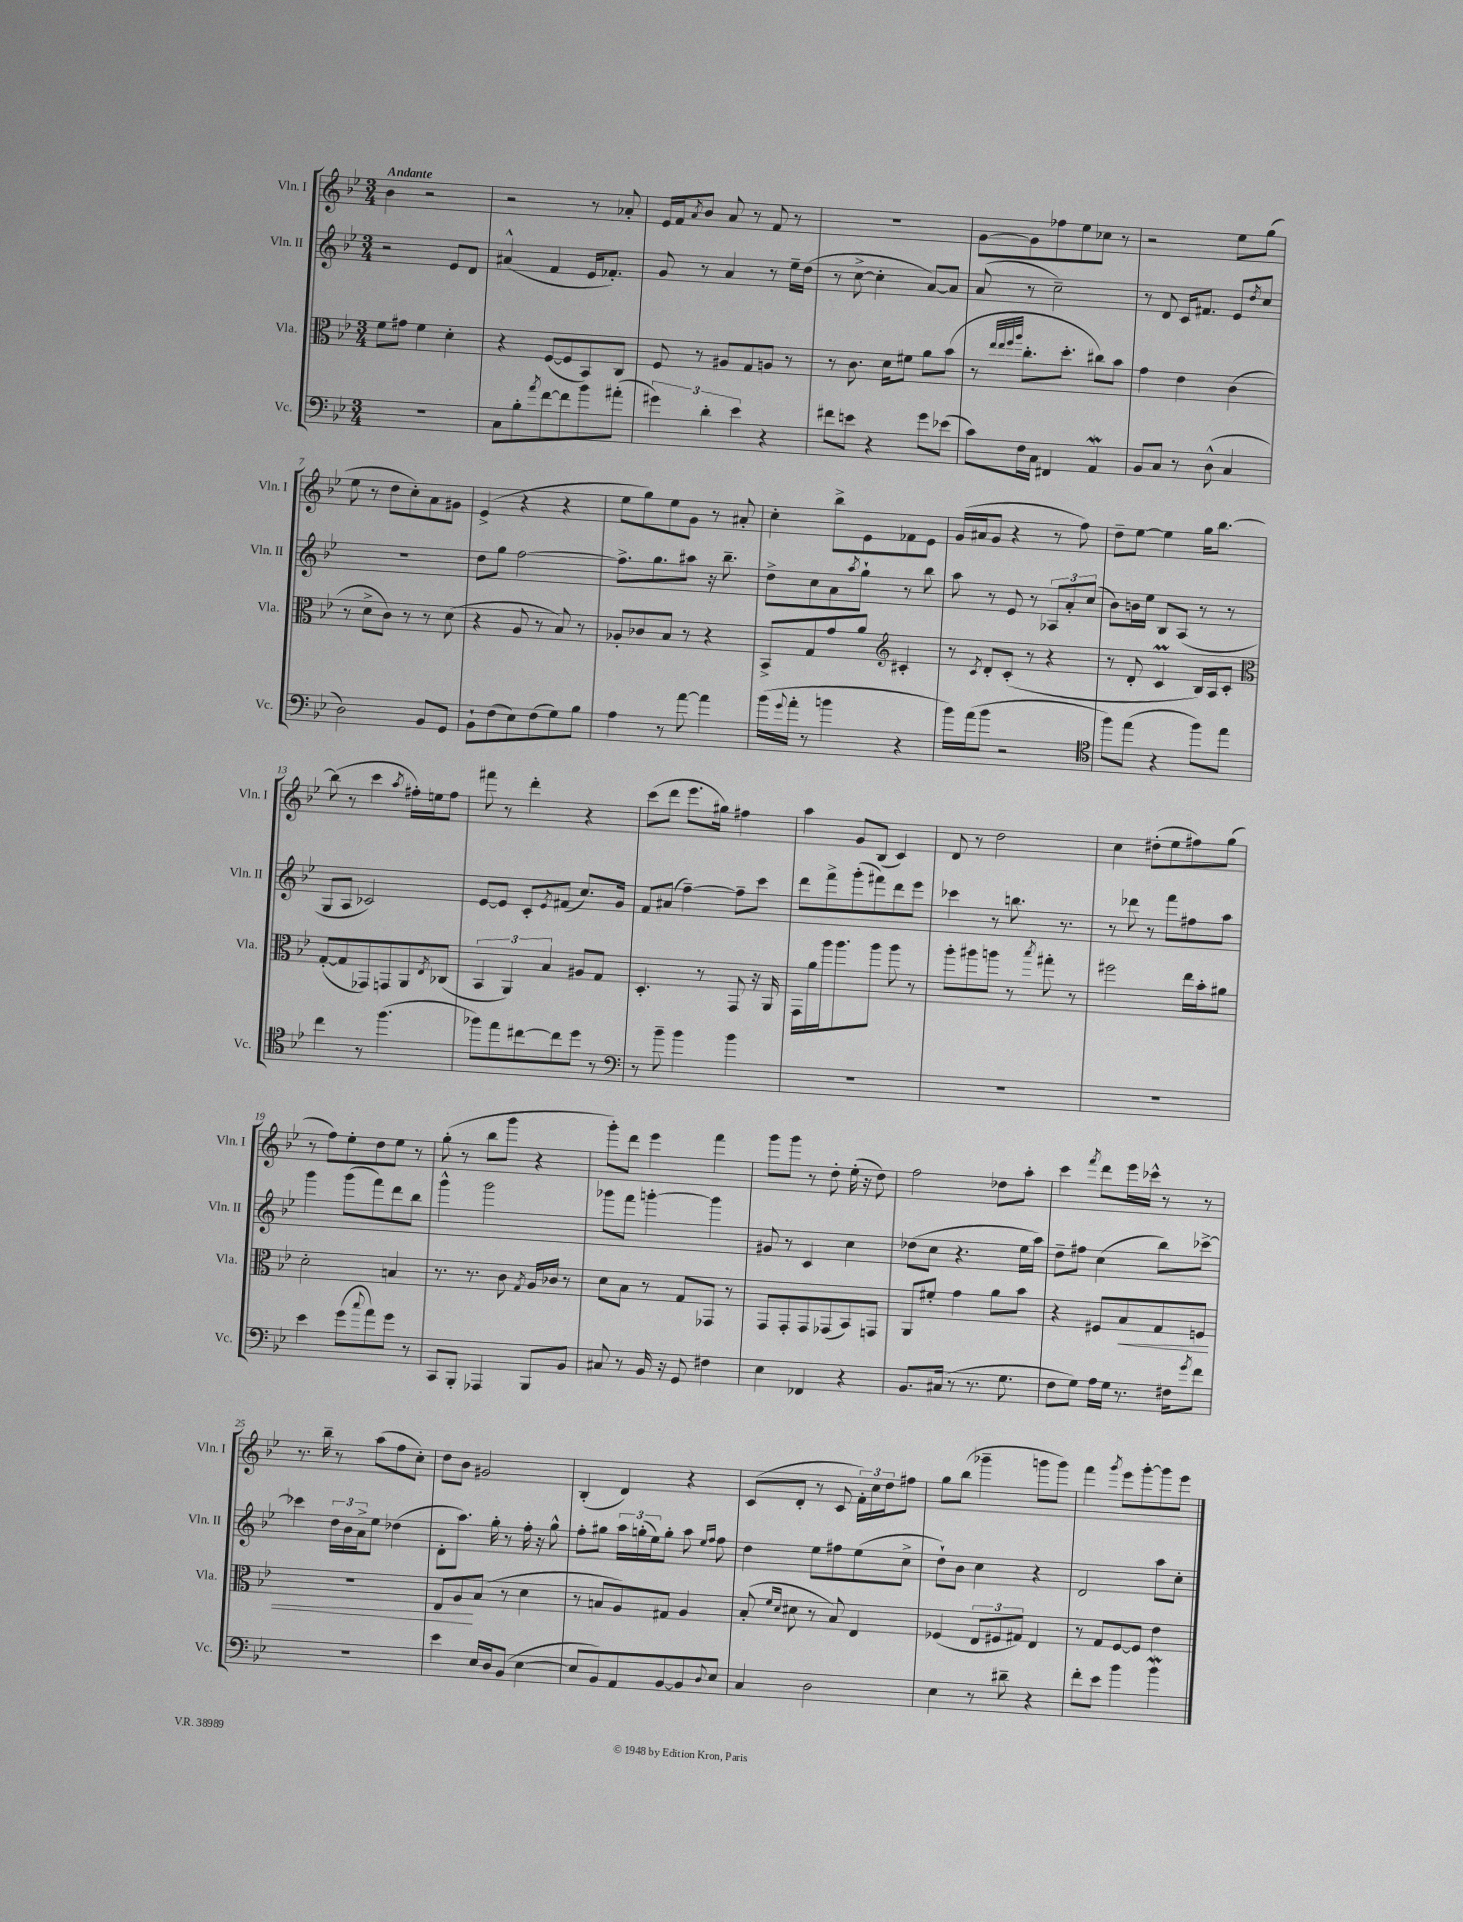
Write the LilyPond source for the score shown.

<<
\new StaffGroup <<
\new Staff = "s0" \with { instrumentName = "Vln. I" shortInstrumentName = "Vln. I" } {
    \clef treble \key bes \major \numericTimeSignature \time 3/4 \tempo "Andante"
    bes'4 r2 |
    r2 r8 aes'8-. |
    ees'16 f'16 \acciaccatura { a'8 } bes'8 a'8 r8 f'8 r8 |
    R2. |
    g'8~ g'8 fes''8 ees''8 ces''8 r8 |
    r2 ees''8 g''8( |
    ees''8 r8 d''8 c''8-.) a'8 gis'8 |
    ees'4->( r4 r4 |
    ees''8 g''8) ees''8 g'8 r8 ais'8-. |
    c''4-. bes''8-> ees'8 fes'8 ees'8 |
    g'16( ais'16 g'8 r4 r8 f''8) |
    d''8-- ees''8~ ees''4 g''16 bes''8.~ |
    bes''8( r8 c'''4 \acciaccatura { a''8 } fis''16-.) e''16 fis''8 |
    fis'''8 r8 d'''4-. r4 |
    c'''8( d'''8 ees'''8. gis''16) fis''4 |
    a''4 g'8 bes8( c'4) |
    d'8 r8 d''2 |
    c''4 dis''8-.( ees''8 fis''8) g''8( |
    r8 f''8) ees''8-. d''8 ees''8 r8 |
    g''8-.( r8 bes''8 g'''8 r4 |
    g'''8-.) d'''8 ees'''4 f'''4 |
    g'''8 g'''8 r8 d''8-. ees''16-.( r16 d''8) |
    f''2 des''8 a''8-. |
    c'''4 \acciaccatura { f'''8 } d'''8 ees'''16 ces'''16-^ r8 r8 |
    r8. bes''16-- r8 a''8( f''8 c''8-.) |
    d''8 bes'8 gis'2 |
    bes4-.( d'4) r4 |
    c'8( d'8-. r8 c'8 \tuplet 3/2 { f'16-.) c''16 d''16 } fis''8 |
    g''8 bes''8( ges'''4-- g'''8 g'''8) |
    f'''4 \acciaccatura { g'''8 } ees'''8 g'''8~-. g'''8 ees'''8 \bar "|." |
}
\new Staff = "s1" \with { instrumentName = "Vln. II" shortInstrumentName = "Vln. II" } {
    \clef treble \key bes \major \numericTimeSignature \time 3/4
    r2 ees'8 d'8 |
    ais'4-^( f'4 ees'16 fes'8.-.) |
    g'8 r8 a'4 r8 ees''16-- d''16( |
    r8 c''8~-> c''4-. a'8~) a'8 |
    a'8( r8 c''2--) |
    r8 d'8 c'16 fis'8. ees'8 \acciaccatura { d''8 } c''8 |
    R2. |
    d''8 g''8 f''2~ |
    f''8.-> g''8. ais''8 r16 bes''8.-- |
    d''8-> c''8 a'8 \acciaccatura { a''8 } g''8-! r8 bes''8 |
    a''8 r8 ees'8 r8 \tuplet 3/2 { aes8 a'8-. c''8( } |
    bes'8) b'16 ees''16 bes8 a8( r8 r8 |
    g8 a8 ces'2) |
    ees'8~ ees'8 c'8-. \acciaccatura { ees'8 } fis'8( c''8.) g'16 |
    f'8 ais'8( f''4~--) f''8-- c'''8 |
    d'''8 f'''8-> g'''8-.( fis'''8) d'''8 ees'''8 |
    ces'''4 r8 b''8. r8. |
    r8 des'''8 r8 f'''8 fis''8 a''8 |
    g'''4 g'''8( f'''8) d'''8 bes''8 |
    g'''4-^ g'''2 |
    ges'''8 f'''8 g'''4~-. g'''4 |
    gis'8 r8 c'4 c''4 |
    des''8( c''8 r4. ees''16 a''16) |
    d''8-- fis''8 c''4( bes''8) ces'''8~-> |
    ces'''4 \tuplet 3/2 { d''16 bes'16 a'16-> } ees''8 des''4( |
    d'8-. a''8.) g''16-. r8 f''16-. r16 g''8-^ |
    f''8-. gis''8 \tuplet 3/2 { a''16 g''16-.( ees''16) } g''8-. a''8 \grace { ees''16 f''16 } f''8 |
    d''4 ees''8 fis''8 ees''8( c''8-> |
    d''8-!) bes'8 c''4 r4 |
    d'2 a''8 c''8-. \bar "|." |
}
\new Staff = "s2" \with { instrumentName = "Vla." shortInstrumentName = "Vla." } {
    \clef alto \key bes \major \numericTimeSignature \time 3/4
    f'8 gis'8 f'4 d'4-. |
    r4 f8~( f8 bes,8) c8 |
    f8 r8 ais8 g8 a8 r8 |
    r8 c'8. d'16 fis'8 a'8 bes'8( |
    r8 \grace { ees''32 ees''32 f''32 a''32 } c''8.-. d''8.-. cis''8) bes'8 |
    g'4 ees'4 c'4( |
    r8 d'8-> c'8) r8 r8 d'8( |
    r4 a8 r8 bes8) r8 |
    aes8-. ces'8 bes8 r8 r4 |
    bes,8-> g8 g'8 a'8 \clef treble cis'4-. |
    r8 \acciaccatura { c'8 } d'8-. c'8-.( r8 r4 |
    r8 d'8-. c'4\prall bes16) a16 c'8-. |
    \clef alto g8~-.( g8 ges,8) g,8 a,8 \acciaccatura { ees8 } ces8( |
    \tuplet 3/2 { bes,4 a,4) bes4 } ais8 g8 |
    d4.-. r8 g,8 r16 a,16 |
    g,16 a'16 a''16 a''8. a''8 a''8 r8 |
    a''8-. ais''8 a''8 r8 \acciaccatura { bes''8 } gis''8-. r8 |
    fis''2 ees''16 bes'16-. ais'8 |
    d'2-. b4 |
    r8. r8. c'8 \acciaccatura { g8 } a16 ces'16 r8 |
    d'8 bes8 r8 g8 ges,8 r8 |
    g,8 g,8-. g,8 ges,8( bes,8) g,8 |
    a,8 fis'8-. g'4 a'8 bes'8 |
    r4 fis8 bes8\< g8 f8 |
    R2. |
    ees8 a8\! bes8( r8 d'4 |
    r8 b8 a8) gis8 a4 |
    bes8-.( \grace { f'16 d'16 } dis'8 r8 bes8) ees4 |
    fes4( \tuplet 3/2 { ees8 fis8 gis8) } ees4 |
    r8 g8 f8~ f8 ees'4 \bar "|." |
}
\new Staff = "s3" \with { instrumentName = "Vc." shortInstrumentName = "Vc." } {
    \clef bass \key bes \major \numericTimeSignature \time 3/4
    R2. |
    c8 bes8-. \acciaccatura { a'8 } f'8~ f'8 bes'8 ais'8-.( |
    \tuplet 3/2 { gis'4) d'4-. ees'4 } r4 |
    fis'8 e'8 r4 g'8 ees'8( |
    c'8) f16 c16 fis,4 a,4\mordent |
    bes,8 c8 r8 d8-^( c4 |
    d2) bes,8 g,8 |
    bes,8-! f8( ees8) f8( g8) bes8 |
    a4 r8 a'8~ a'4 |
    bes'16( \appoggiatura { g'8 } a'16-. r8 b'4 r4 |
    bes'16) a'16( bes'8 r2 |
    \clef tenor f''8) ees''8( r4 f''8) ees''8 |
    c''4 r8 f''4.( |
    fes''8) ees''8 cis''8~ cis''8 d''8 r8 |
    \clef bass r8 bes'8-- bes'4 bes'4 |
    R2. |
    R2. |
    R2. |
    ees'4 g'8( \appoggiatura { c''8 } a'8) g'8 r8 |
    c,8 bes,,8-. aes,,4 bes,,8 bes,8 |
    cis8 r8 bes,16 r16 g,8 fis4 |
    ees4 fes,4 r4 |
    bes,8. cis16( r8 r8. g8. |
    f8 g8) a16 g16 r8. fis16 \acciaccatura { g'8 } f'8 |
    R2. |
    ees'4 ees16 d16 bes,8( ees4~ |
    ees8 bes,8) a,8 bes,8~ bes,8 \appoggiatura { d8 } ees8 |
    c4 d2 |
    ees4 r8 dis'8-- r4 |
    f'8-. ees'8 bes'4 bes'4\mordent \bar "|." |
}
>>
>>
